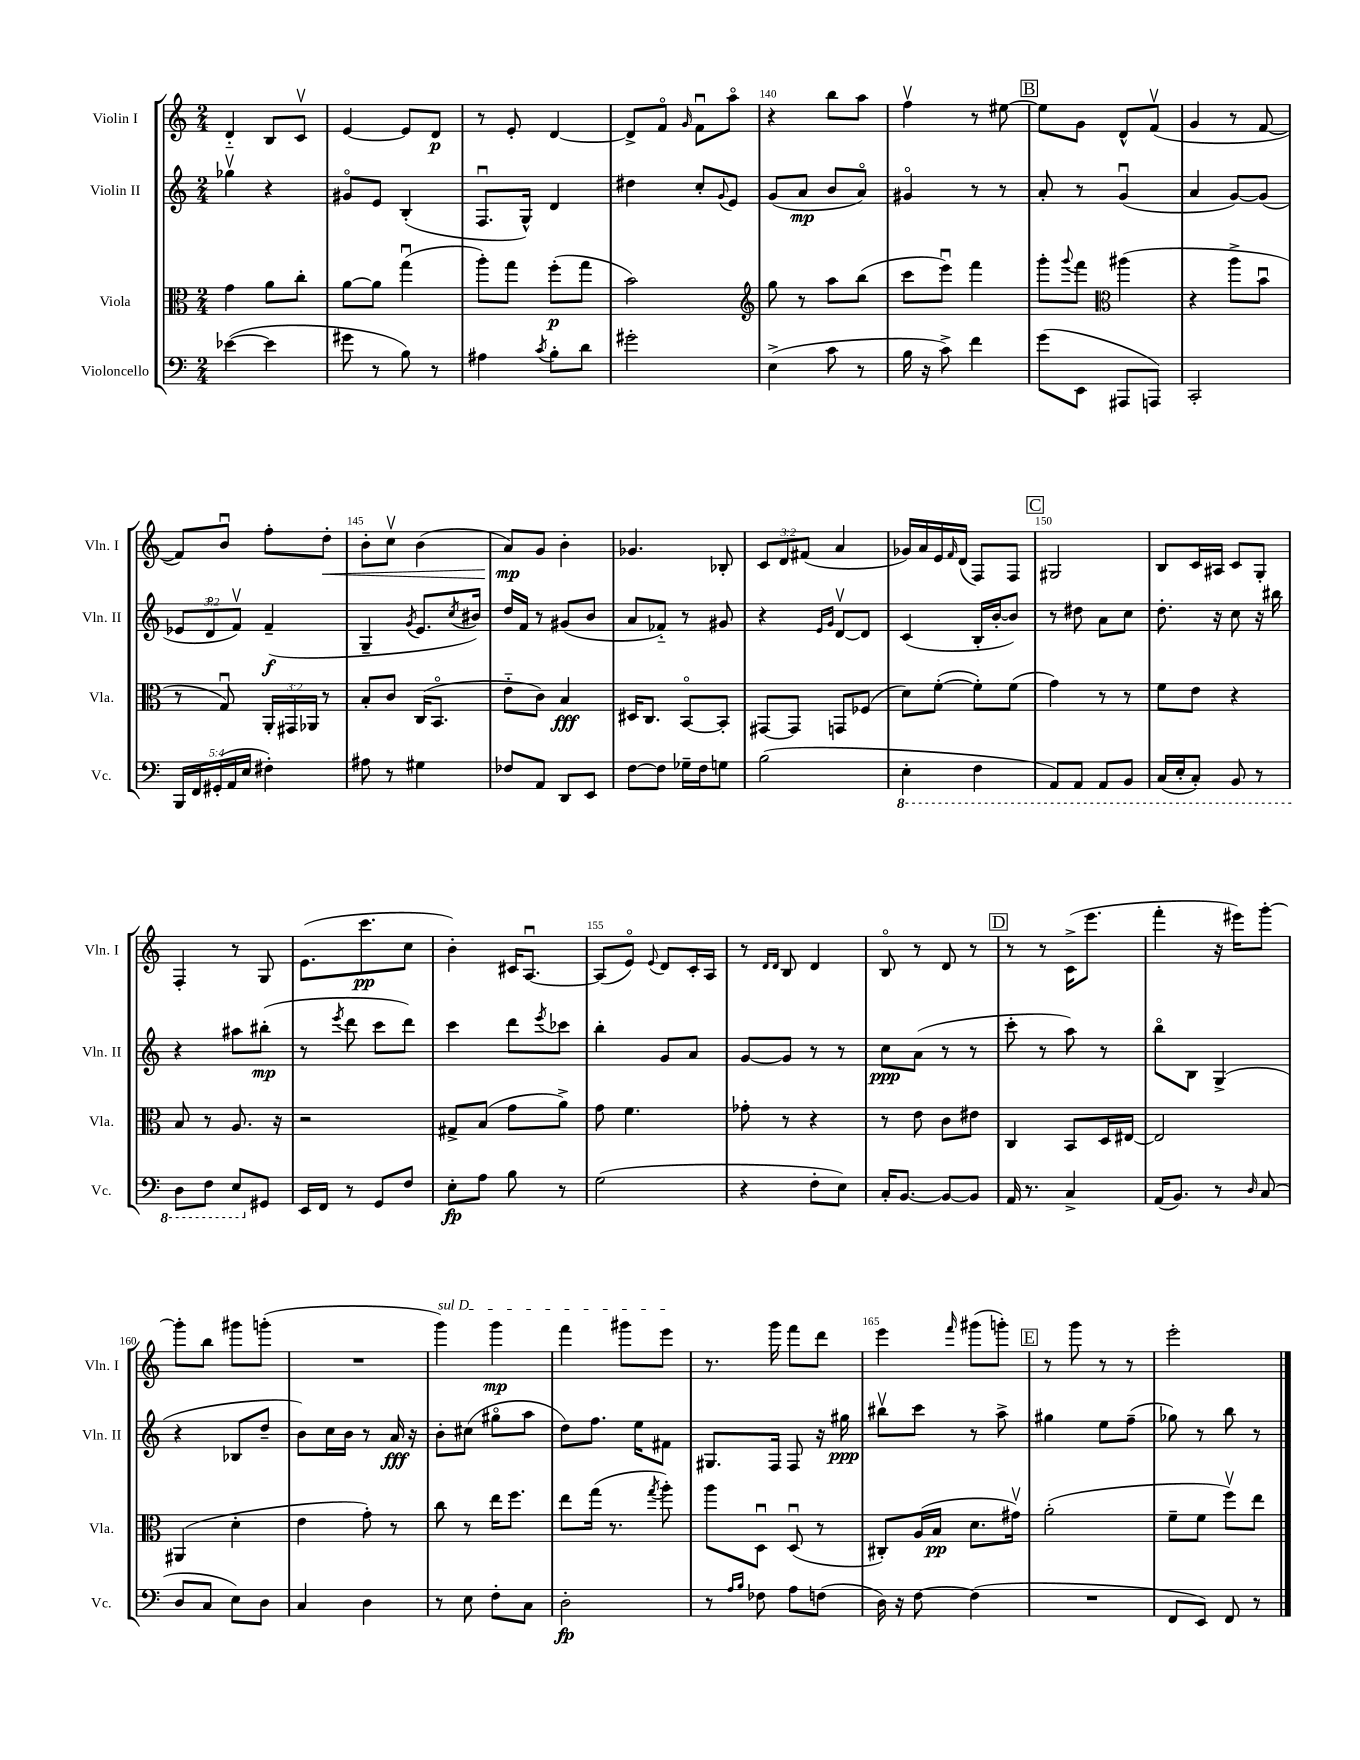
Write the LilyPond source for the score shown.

<<
\new StaffGroup <<
\new Staff = "s0" \with { instrumentName = "Violin I" shortInstrumentName = "Vln. I" } {
    \clef treble \key c \major \numericTimeSignature \time 2/4 \override Staff.TupletNumber.text = #tuplet-number::calc-fraction-text
    d'4-_ b8 c'8\upbow |
    e'4~ e'8 d'8\p |
    r8 e'8-. d'4~ |
    d'8-> f'8\flageolet \grace { g'16 } f'8\downbow a''8\flageolet |
    r4 b''8 a''8 |
    f''4\upbow r8 eis''8~ |
    \mark \markup { \box "B" } eis''8 g'8 d'8-^ f'8\upbow( |
    g'4 r8 f'8~ |
    f'8) b'8\downbow f''8-. d''8-.\< |
    b'8-. c''8\upbow b'4( |
    a'8\mp\!) g'8 b'4-. |
    ges'4. bes8-. |
    \tuplet 3/2 { c'8 d'8 fis'8( } a'4 |
    ges'16) a'16 e'16 \grace { f'16 } d'16( f8) f8 |
    \mark \markup { \box "C" } gis2 |
    b8 c'16 ais16 c'8 g8-. |
    f4-. r8 g8 |
    e'8.( c'''8.\pp c''8 |
    b'4-.) cis'16 a8.~\downbow |
    a8( e'8\flageolet) \appoggiatura { e'8 } d'8 c'16-. a16 |
    r8 \grace { d'16 d'16 } b8 d'4 |
    b8\flageolet r8 d'8 r8 |
    \mark \markup { \box "D" } r8 r8 c'16->( e'''8. |
    f'''4-. r16 eis'''16) g'''8~-. |
    g'''8-. b''8 gis'''8 g'''8-.( |
    R2 |
    \once \override TextSpanner.bound-details.left.text = \markup { \italic "sul D" } g'''4\startTextSpan) g'''4\mp |
    f'''4 gis'''8 e'''8\stopTextSpan |
    r8. g'''16 f'''8 d'''8 |
    e'''4 \grace { f'''16 } gis'''8( g'''8-.) |
    \mark \markup { \box "E" } r8 g'''8 r8 r8 |
    e'''2-. \bar "|." |
}
\new Staff = "s1" \with { instrumentName = "Violin II" shortInstrumentName = "Vln. II" } {
    \clef treble \key c \major \numericTimeSignature \time 2/4 \override Staff.TupletNumber.text = #tuplet-number::calc-fraction-text
    ges''4\upbow r4 |
    gis'8\flageolet e'8 b4-.( |
    f8.\downbow g16-^) d'4 |
    dis''4 c''8-. \appoggiatura { g'8 } e'8 |
    g'8( a'8\mp b'8 a'8\flageolet) |
    gis'4\flageolet r8 r8 |
    \mark \markup { \box "B" } a'8-. r8 g'4\downbow( |
    a'4 g'8~) g'8( |
    \tuplet 3/2 { ees'8 d'8\flageolet f'8\upbow) } f'4--\f( |
    g4-- \acciaccatura { g'8 } e'8. \acciaccatura { c''8 } bis'16) |
    d''16 f'16 r8 gis'8( b'8 |
    a'8 fes'8-_) r8 gis'8 |
    r4 \grace { e'16 g'16 } d'8~\upbow d'8 |
    c'4( b16-. b'16~-. b'8) |
    \mark \markup { \box "C" } r8 dis''8 a'8 c''8 |
    d''8.-. r16 c''8 r16 bis''16 |
    r4 ais''8 bis''8-.\mp( |
    r8 \acciaccatura { e'''8 } d'''8 c'''8 d'''8) |
    c'''4 d'''8 \acciaccatura { e'''8 } ces'''8 |
    b''4-. g'8 a'8 |
    g'8~ g'8 r8 r8 |
    c''8\ppp a'8( r8 r8 |
    \mark \markup { \box "D" } c'''8-. r8 a''8) r8 |
    b''8\flageolet b8 g4->( |
    r4 bes8 d''8-- |
    b'8) c''16 b'16 r8 a'16\fff r16 |
    b'8-. cis''8( gis''8\flageolet a''8 |
    d''8) f''8. e''16 fis'8 |
    gis8. f16 f8 r16 gis''16\ppp |
    bis''8\upbow c'''8 r8 a''8-> |
    \mark \markup { \box "E" } gis''4 e''8 f''8--( |
    ges''8) r8 b''8 r8 \bar "|." |
}
\new Staff = "s2" \with { instrumentName = "Viola" shortInstrumentName = "Vla." } {
    \clef alto \key c \major \numericTimeSignature \time 2/4 \override Staff.TupletNumber.text = #tuplet-number::calc-fraction-text
    g'4 a'8 c''8-. |
    a'8~ a'8 g''4\downbow( |
    a''8-.) g''8 f''8-.\p( g''8 |
    b'2) |
    \clef treble g''8 r8 a''8 b''8( |
    c'''8 e'''8\downbow) f'''4 |
    \mark \markup { \box "B" } g'''8-. \appoggiatura { g'''8 } f'''8 \clef alto ais''4( |
    r4 a''8-> b'8\downbow |
    r8 g8\downbow) \tuplet 3/2 { a,16-. gis,16 aes,16 } r8 |
    b8-. c'8 c16( b,8.\flageolet |
    e'8-_ c'8) b4\fff |
    dis16 c8. b,8~\flageolet b,8-. |
    gis,8~ gis,8 g,8 fes8( |
    d'8) f'8~-.( f'8-.) f'8( |
    \mark \markup { \box "C" } g'4) r8 r8 |
    f'8 e'8 r4 |
    b8 r8 a8. r16 |
    r2 |
    gis8-> b8( g'8 a'8->) |
    g'8 f'4. |
    ges'8-. r8 r4 |
    r8 e'8 c'8 eis'8 |
    \mark \markup { \box "D" } c4 b,8 d16 eis16~ |
    eis2 |
    ais,4( d'4-. |
    e'4 g'8-.) r8 |
    c''8 r8 e''16 f''8. |
    e''8 g''16( r8. \acciaccatura { g''8 } a''8-.) |
    a''8 d8\downbow d8\downbow( r8 |
    cis8-.) a16( b16\pp d'8. gis'16\upbow) |
    \mark \markup { \box "E" } a'2-.( |
    f'8-- f'8 f''8\upbow) e''8 \bar "|." |
}
\new Staff = "s3" \with { instrumentName = "Violoncello" shortInstrumentName = "Vc." } {
    \clef bass \key c \major \numericTimeSignature \time 2/4 \override Staff.TupletNumber.text = #tuplet-number::calc-fraction-text
    ees'4~( ees'4 |
    gis'8 r8 b8) r8 |
    ais4 \acciaccatura { c'8 } b8-. d'8 |
    gis'2-. |
    e4->( c'8 r8 |
    b16 r16 c'8->) f'4 |
    \mark \markup { \box "B" } g'8( e,8 ais,,8 a,,8) |
    c,2-. |
    \tuplet 5/4 { b,,16 f,16 gis,16-.( a,16 e16 } fis4-.) |
    ais8 r8 gis4 |
    fes8 a,8 d,8 e,8 |
    f8~ f8 ges16-- f16 g8 |
    b2( |
    \ottava #-1 e,4-. f,4 |
    \mark \markup { \box "C" } a,,8) a,,8 a,,8 b,,8 |
    c,16( e,16-. c,8-.) b,,8 r8 |
    d,8 f,8 e,8 \ottava #0 gis,8 |
    e,16 f,16 r8 g,8 f8 |
    e8-.\fp a8 b8 r8 |
    g2( |
    r4 f8-. e8) |
    c16-. b,8.~ b,8~ b,8 |
    \mark \markup { \box "D" } a,16 r8. c4-> |
    a,16( b,8.) r8 \grace { d16 } c8( |
    d8 c8 e8) d8 |
    c4 d4 |
    r8 e8 f8-. c8 |
    d2-.\fp |
    r8 \grace { a16 b16 } fes8 a8 f8( |
    d16) r16 f8~ f4( |
    \mark \markup { \box "E" } R2 |
    f,8 e,8) f,8 r8 \bar "|." |
}
>>
>>
\layout { \context { \Score currentBarNumber = #136 \override BarNumber.break-visibility = ##(#f #t #t) barNumberVisibility = #(every-nth-bar-number-visible 5) } }
